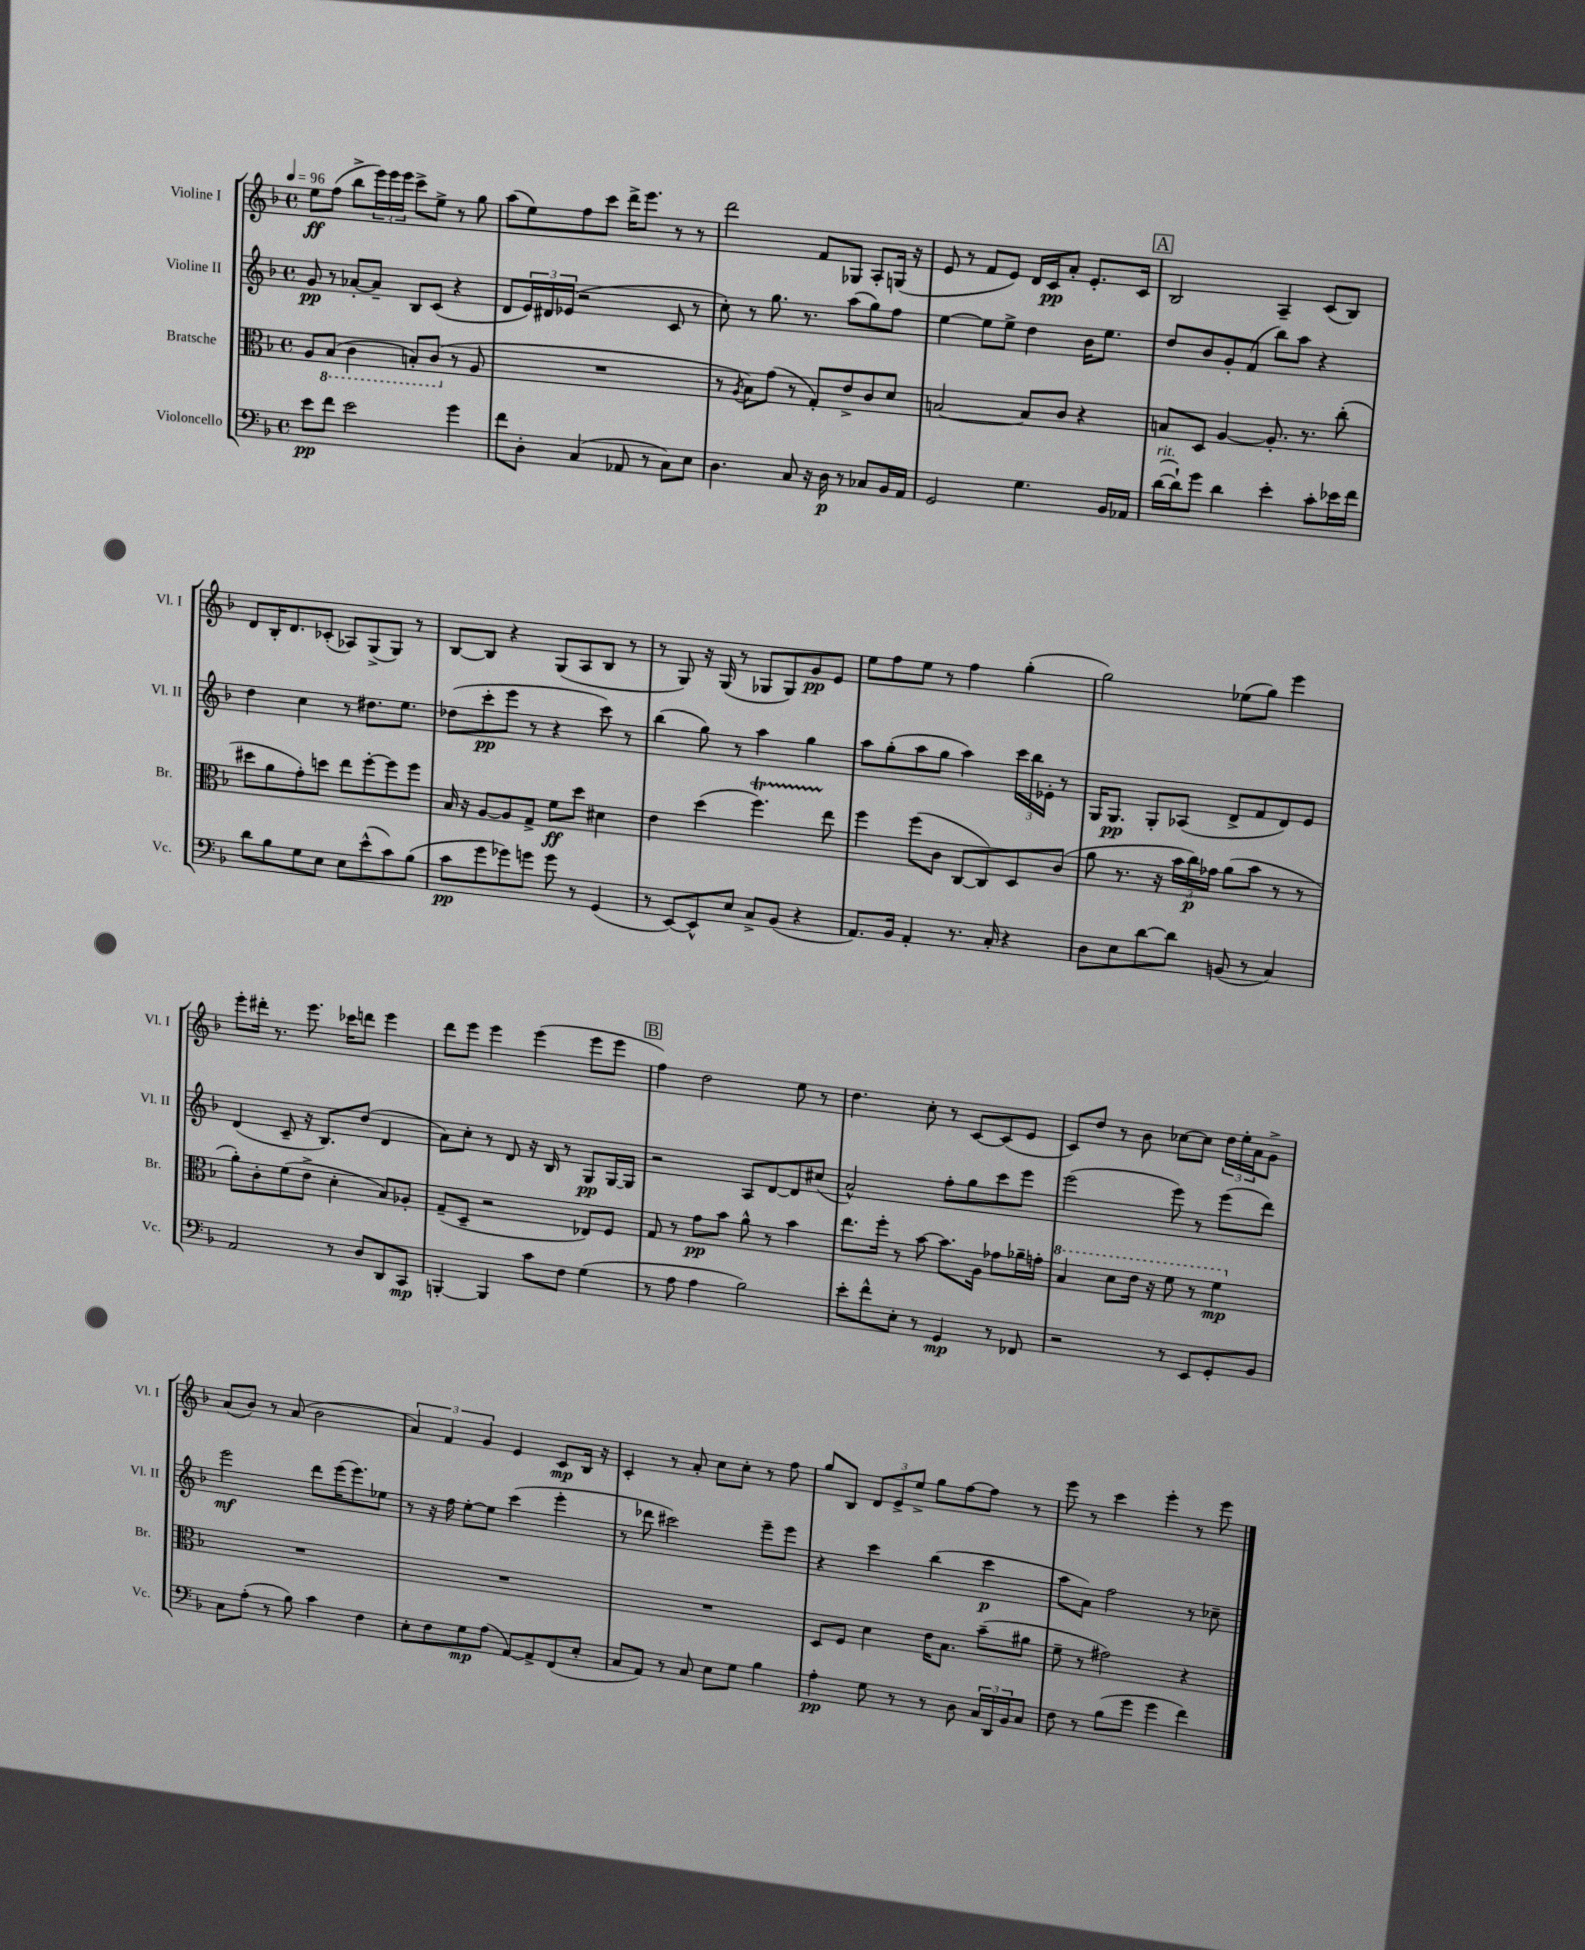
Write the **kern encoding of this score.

**kern	**kern	**kern	**kern
*staff4	*staff3	*staff2	*staff1
*clefF4	*clefC3	*clefG2	*clefG2
*k[b-]	*k[b-]	*k[b-]	*k[b-]
*M4/4	*M4/4	*M4/4	*M4/4
*met(c)	*met(c)	*met(c)	*met(c)
*MM96	*MM96	*MM96	*MM96
8e	8A	8g	8ee
8f	(8BB-	8r	(8ff
2e	4C	[8a-'	8bb-^
.	.	8a-~]	24eee)
.	.	.	24eee
.	.	.	24eee
.	8BB')	8B-	8ccc^
.	(8C	(8c	8ee^
4g	8r	4r	8r
.	8A	.	8gg
=	=	=	=
8f	1r	8d	(8aa
8D'	.	24e)	8ee)
.	.	24d#	.
.	.	(24e-	.
(4C	.	2r	8ff
.	.	.	8ccc
8AA-	.	.	16ddd^
.	.	.	8.eee
8r	.	.	.
8C)	.	8c	8r
8E	.	8r	8r
=	=	=	=
4.D	8r	8cc')	2ddd
.	8qA	.	.
.	8B-)	8r	.
.	(8g	8.gg	.
8C	8r	.	.
.	.	8.r	.
16r	8G')	.	8f
16D	.	.	.
8r	8e^	(8aa	8G-
8C-	8c	8gg)	8A'
16BB-	8d	8ff	(16G
16AA	.	.	16r
=	=	=	=
2GG	[2B	[4ee	8e
.	.	.	8r
.	.	8ee]	8f
.	.	8ee^	8e)
4.G	8B]	4dd	16d
.	.	.	16c
.	8c	.	8a'
.	4r	16b-	8.e'
.	.	8.ee	.
16BB-	.	.	.
16AA-	.	.	16c
=	=	=	=
([16d	8B	8dd	2B-
16d`])	.	.	.
8g	8D	8b-	.
4d	[4A	8g'	.
.	.	(8f	.
4e'	8.A']	8bb-)	4A~
.	.	8aa	.
.	8.r	.	.
8c'	.	4r	(8c
16e-	(8cc'	.	8B-)
16f	.	.	.
=	=	=	=
8d	8dd#	4dd	8d
8B-	8a	.	16B-'
.	.	.	8.d
8G	8g')	4cc	.
8E	8dd	.	(8c-'
8E	8ee	8r	8A-)
(8e^^	[8ff'	8.dd#	(8G^
8c)	8ff]	.	8G)
.	.	8.ee	.
(8B-	8ff	.	8r
=	=	=	=
8c	16B-	(8dd-	[8B-
.	16r	.	.
8g	[8A	8ccc'	8B-]
8g-)	8A]	8eee	4r
8g	8G^	8r	.
8g	8f	4r	(8G
8r	8dd	.	8A
(4GG	4d#	8ccc)	8B-
.	.	8r	8r
=	=	=	=
8r	4e	(4bb-	8r
[8EE)	.	.	8G)
8EE^^]	(4dd	8gg)	16r
.	.	.	(16G
8E	.	8r	8r
8C^	4.ff)	4aa	8G-
(8BB-	.	.	8G-)
4r	.	4gg	8g
.	8ee	.	8e
=	=	=	=
8.AA)	4ff	8aa	8ee
.	.	(8gg'	8ff
16BB-	.	.	.
4AA'	(8ff	8aa	8ee
.	8c	8gg	8r
8.r	[8C	4aa)	4ff
.	8C])	.	.
16C'	.	.	.
4r	8D	24ccc	(4gg'
.	.	24bb-	.
.	.	24e-'	.
.	(8c	8r	.
=	=	=	=
8D	8a	16G	2gg)
.	.	8.G	.
8E	8.r	.	.
[8d	.	8G'	.
.	16r	.	.
8d]	24b-	(8A-	.
.	24cc)	.	.
.	24g-	.	.
(8BB	(8a	8d^	(8ee-
8r	8b-	8f	8gg)
4C)	8r	8d)	4eee
.	8r	8e	.
=	=	=	=
2AA	8a')	(4d	8eee'
.	8c'	.	16ddd#'
.	.	.	8.r
.	(8f	8c~	.
.	8e^	16r	8.eee
.	.	8.B-)	.
8r	4d'	.	.
.	.	.	16ccc-
8D	.	(8dd	8ddd
8DD	8B-)	4d	4eee
8CC	8A-'	.	.
=	=	=	=
[4BBB'	(8G~	8a)	8ddd
.	8D~	8cc'	8eee
4BBB]	2r	8r	4eee
.	.	8d	.
8c	.	16r	(4eee
.	.	16B-	.
8F	.	8r	.
(4G	8E-)	8G	8eee
.	8F	[16G	8eee
.	.	16G]	.
=	=	=	=
8r	8G	2r	4ff)
8A	8r	.	.
4A	8g	.	2dd
.	8b-	.	.
2B-)	8a^^	8A	.
.	8r	[8d	.
.	4b-	8d]	8ee
.	.	(8cc#	8r
=	=	=	=
8e'	8.ee	2a^^)	4.dd
8f^^	.	.	.
.	16ff'	.	.
8E'	8r	.	.
8r	[8b-	.	8cc'
4GG	8.b-]	8ff'	8r
.	.	8gg	[8c
.	16A	.	.
8r	8g-	8ccc	(8c]
8FF-	16a-~	8eee	8e
.	16g'	.	.
=	=	=	=
2r	4b-	(2eee	8c)
.	.	.	8dd
.	8dd	.	8r
.	16ee	.	8b-
.	16r	.	.
8r	8ff	8eee)	[8cc-
8EE	8r	8r	8cc-]
8GG'	4ff	(8eee	24dd
.	.	.	24ee'
.	.	.	24a
8BB-	.	8ddd)	8g^
=	=	=	=
8C	1r	2eee	(8a
(8A'	.	.	8b-)
8r	.	.	8r
8B-)	.	.	(8a
4c	.	8ddd	2b-
.	.	(16eee	.
.	.	8.eee)	.
4F	.	.	.
.	.	8ee-	.
=	=	=	=
8E'	1r	8r	6a)
8F	.	16r	.
.	.	.	6f
.	.	16ff	.
8G	.	[8ee'	.
.	.	.	6g
(8A	.	8ee]	.
[8AA)	.	(4ccc	4e
8AA^]	.	.	.
(8FF	.	4eee'	8c
8E'	.	.	16B-
.	.	.	16r
=	=	=	=
8C	1r	8r	4c'
8AA)	.	8ddd-	.
8r	.	2ccc#)	8r
8C	.	.	8a'
8E	.	.	8cc
8G	.	.	8cc'
4B-	.	8eee~	8r
.	.	8eee	8ff
=	=	=	=
4A'	8D	4r	8gg
.	8F	.	8B-
8G	4d	4ccc	12d
.	.	.	12e^
8r	.	.	.
.	.	.	12ee^
8r	16e	(4bb-	8gg
.	8.B-	.	.
8D	.	.	[8ff
24C	(8b-~	4ccc	8ff]
24DD	.	.	.
24BB-	.	.	.
8C	8a#	.	8r
=	=	=	=
8F	8f~	8aa	8eee
8r	8r	8a)	8r
(8B-	2g#)	2ff	4ccc
8g	.	.	.
4g	.	.	4eee'
4f)	4r	8r	8r
.	.	8cc-~	8eee
==	==	==	==
*-	*-	*-	*-
